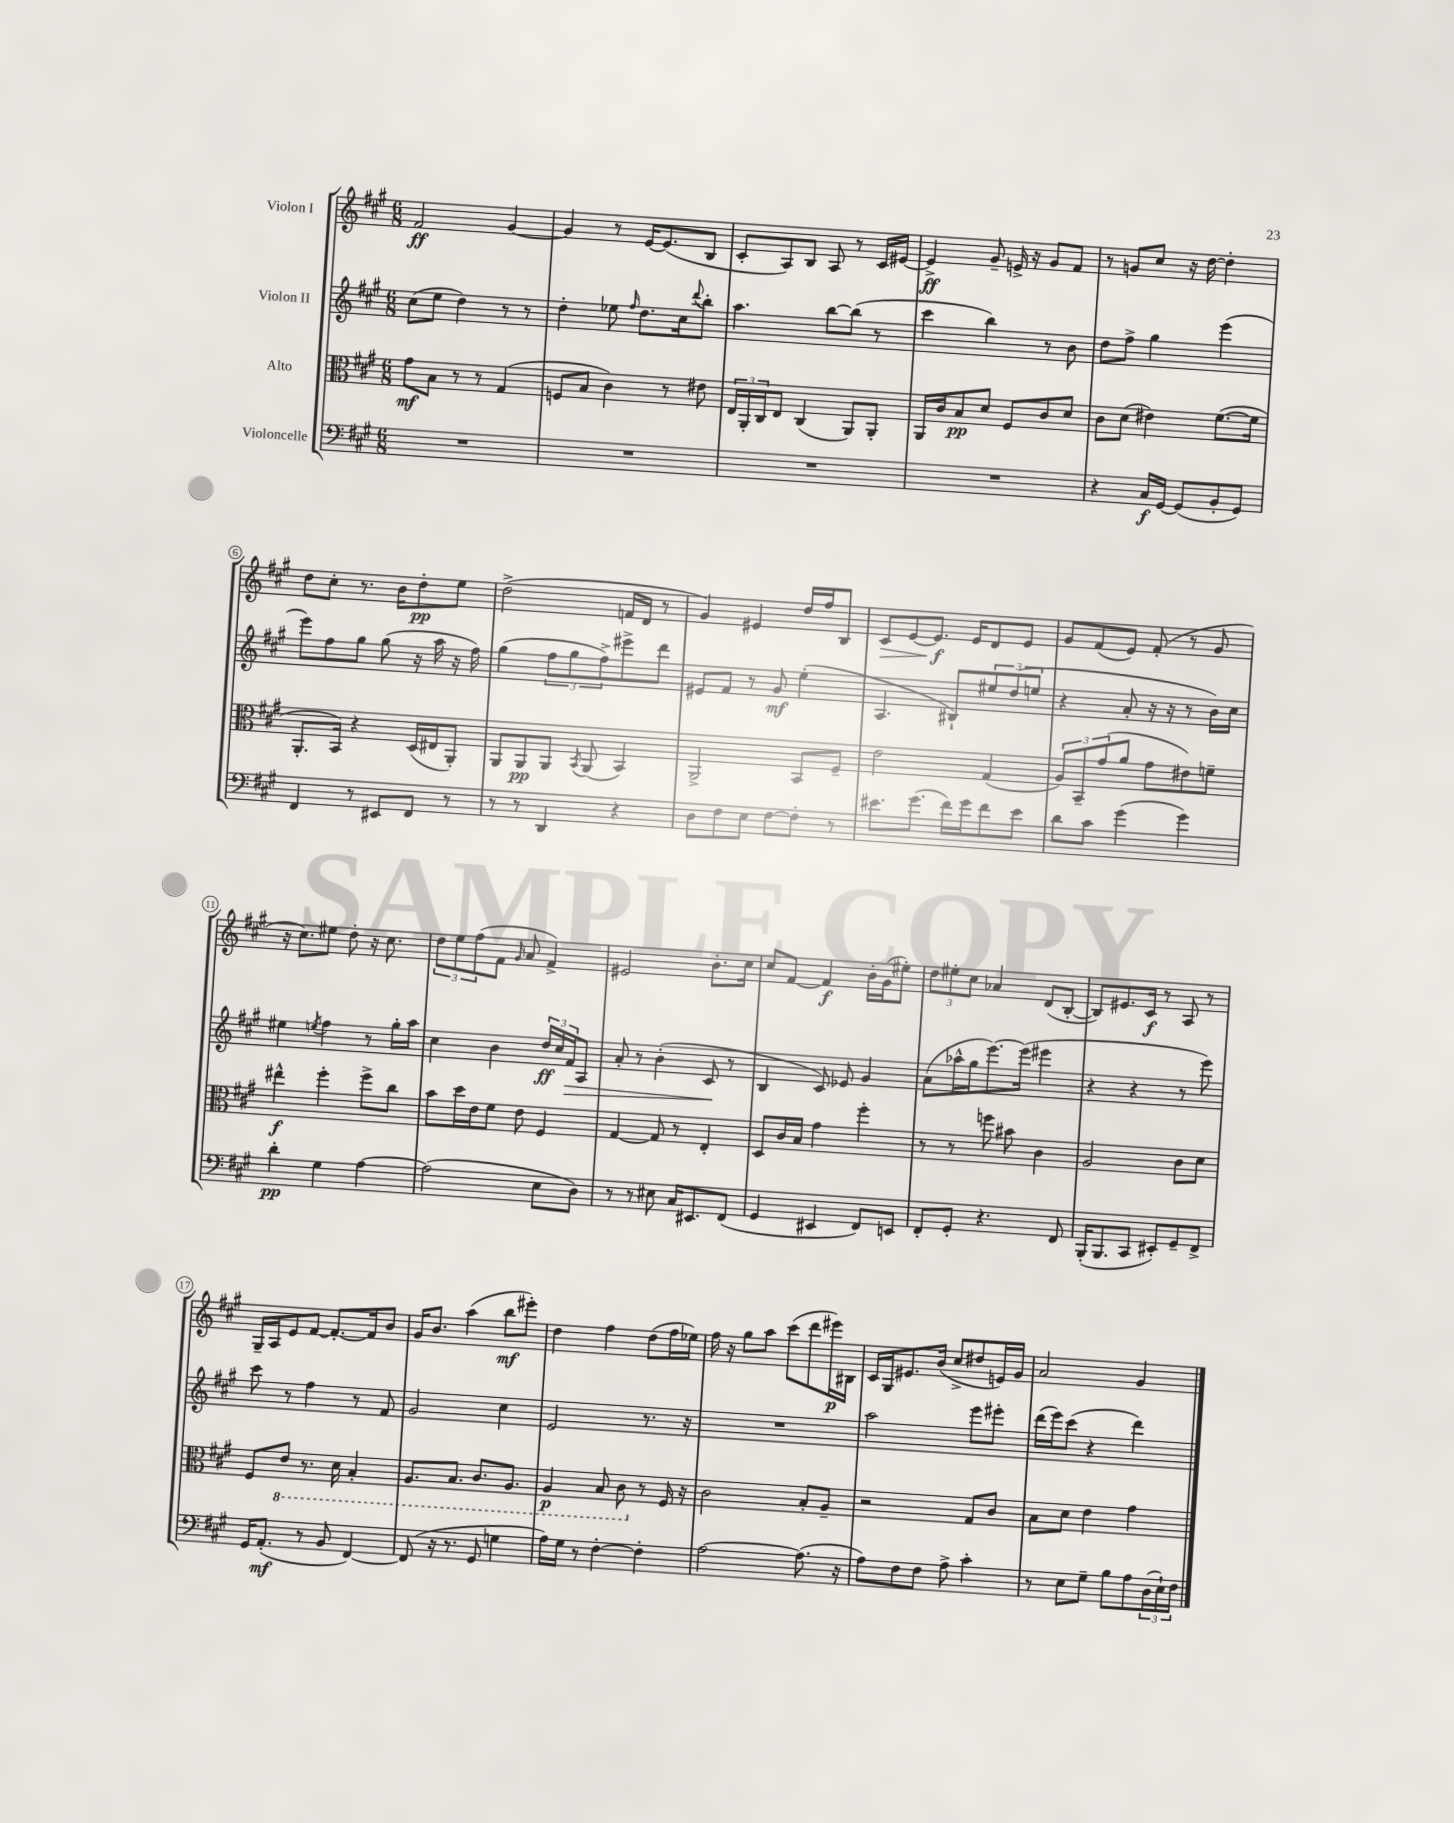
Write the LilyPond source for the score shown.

<<
\new StaffGroup <<
\new Staff = "s0" \with { instrumentName = "Violon I" } {
    \clef treble \key a \major \numericTimeSignature \time 6/8
    fis'2\ff gis'4~ |
    gis'4 r8 e'16~ e'8.( b8 |
    cis'8-. a8) b8 a8 r8 cis'16 eis'16~ |
    eis'4->\ff gis'8-- e'16-> r16 gis'8 fis'8 |
    r8 g'8 cis''8 r16 d''16~ d''4-. |
    d''8 cis''8-. r8. b'16 d''8-.\pp e''8 |
    d''2->( f'16 d'16 r8 |
    gis'4) eis'4 d''16 fis''16 b8 |
    cis'8\> e'8~ e'8.\f\! e'16 d'8 e'8 |
    gis'8 fis'8( e'8) fis'8-.( r8 gis'8 |
    r16 cis''8.) eis''8 d''8-. r16 cis''8. |
    \tuplet 3/2 { d''8 e''8 fis''8( } fis'8 \grace { gis'16 } a'8 fis'4->) |
    eis'2 b'8.-. cis''16 |
    cis''8 fis'8~ fis'4\f b'16-. gis'16( eis''8-.) |
    \tuplet 3/2 { d''8 eis''8-. cis''8 } aes'4 d'8( b8~-. |
    b8) eis'8. cis'16\f r8 a8 r8 |
    gis16-- a16 e'8 fis'8~ fis'8.~-. fis'16 b'8 |
    gis'16 b'8. a''4( b''8\mf eis'''8-.) |
    d''4 fis''4 d''8( fis''16 ees''16) |
    fis''16 r16 gis''8 a''8 cis'''8( d'''8 eis'''16\p) bis16 |
    cis'16 gis16 eis'8. b'16( cis''8-> dis''8 e'16) gis'16 |
    a'2 gis'4 \bar "|." |
}
\new Staff = "s1" \with { instrumentName = "Violon II" } {
    \clef treble \key a \major \numericTimeSignature \time 6/8
    cis''8( e''8 d''4) r8 r8 |
    d''4-. ees''8 \grace { fis''16 } d''8. cis''16 \appoggiatura { d'''8 } b''8-. |
    a''4. b''8~ b''8( r8 |
    cis'''4 b''4) r8 b'8 |
    d''8 fis''8-> gis''4 e'''4( |
    e'''8) fis''8 gis''8 gis''8( r16 a''16 r16 fis''16) |
    gis''4( \tuplet 3/2 { fis''8 gis''8 fis''8->) } eis'''8-> d'''8 |
    eis'8 fis'8 r8 gis'8\mf e''4-.( |
    a4. bis8-!) \tuplet 3/2 { eis''8 d''8( e''8 } |
    r4 a'8-. r16 r16 r8 b'16) cis''16 |
    eis''4 \acciaccatura { e''8 } fis''4 r8 gis''16-. a''16 |
    cis''4 b'4 \tuplet 3/2 { d''16\ff cis''16 fis'16\> } a8 |
    a'8-. r8 b'4-.( cis'8\! r8 |
    b4 cis'8) ees'8 gis'4 |
    a'8( aes''16-^ gis''16 e'''8.~) e'''16( eis'''4 |
    r4 r4 r8 e'''8) |
    cis'''8 r8 fis''4 r8 fis'8 |
    gis'2 cis''4 |
    e'2 r8. r16 |
    R2. |
    a''2 e'''8 eis'''8-. |
    d'''16( e'''16) cis'''8( r4 d'''4) \bar "|." |
}
\new Staff = "s2" \with { instrumentName = "Alto" } {
    \clef alto \key a \major \numericTimeSignature \time 6/8
    gis'8\mf b8 r8 r8 gis4( |
    f8 b8 cis'4) r8 eis'8 |
    \tuplet 3/2 { e16 a,16-. cis16 } e8 cis4( a,8) a,8-. |
    a,16 cis'16 b8\pp d'8 fis8 cis'8 d'8 |
    cis'8 d'8( eis'4) fis'8.~( fis'16 |
    a,8.-. b,16) r4 d16( eis16 a,8-.) |
    a,8 a,8\pp a,8 \acciaccatura { b,8 } a,8( b,4) |
    a,2-> b,8 fis8-- |
    e'2 gis4( |
    \tuplet 3/2 { a8) b,8-- gis'8( } a'8 gis'8 eis'8) f'8-- |
    eis''4-^\f fis''4-. fis''8-> cis''8 |
    b'8 d''16 e'16 fis'8 e'8 fis4 |
    gis4~ gis8 r8 e4-. |
    d8 cis'16 b16 gis'4 fis''4-. |
    r8 r8 f''8 bis'8 cis'4 |
    a2 cis'8 d'8 |
    fis8 \ottava #-1 e8 r8. d16 b,4-. |
    a,8. b,8. cis8. a,8. |
    a,4\p b,8 cis8 \ottava #0 r8 fis16 r16 |
    cis'2 b8-. a8-- |
    r2 gis8 cis'8 |
    b8 d'8 e'4 gis'4 \bar "|." |
}
\new Staff = "s3" \with { instrumentName = "Violoncelle" } {
    \clef bass \key a \major \numericTimeSignature \time 6/8
    R2. |
    R2. |
    R2. |
    R2. |
    r4 cis16\f gis,16~ gis,8( b,8-. gis,8) |
    fis,4 r8 eis,8 fis,8 r8 |
    r8 r8 d,4 r4 |
    d8 fis8 e8 fis8~ fis8-. r8 |
    eis'8. gis'8.( fis'16) gis'16 fis'8 eis'8 |
    d'8 cis'8 gis'4( gis'4) |
    d'4-.\pp gis4 a4~ |
    a2( e8 d8) |
    r8 r8 eis8 cis16 eis,8. fis,8( |
    gis,4 eis,4 fis,8) e,8 |
    fis,8-. gis,8-. r4. fis,8 |
    b,,16-.( b,,8. cis,8 eis,8-.) gis,8-- fis,8-> |
    gis,16 a,8.-.\mf( r8 b,8 fis,4~) |
    fis,8( r16 r8. gis,8 g4 |
    a16) gis16 r8 fis4~-. fis4-. |
    a2~ a8.( r16 |
    a8) fis8 fis8 a8-> cis'4-. |
    r8 e8 gis8-- b8 a8 \tuplet 3/2 { d16( e16-!) fis16 } \bar "|." |
}
>>
>>
\layout { \context { \Score \override BarNumber.stencil = #(make-stencil-circler 0.1 0.3 ly:text-interface::print) } }
